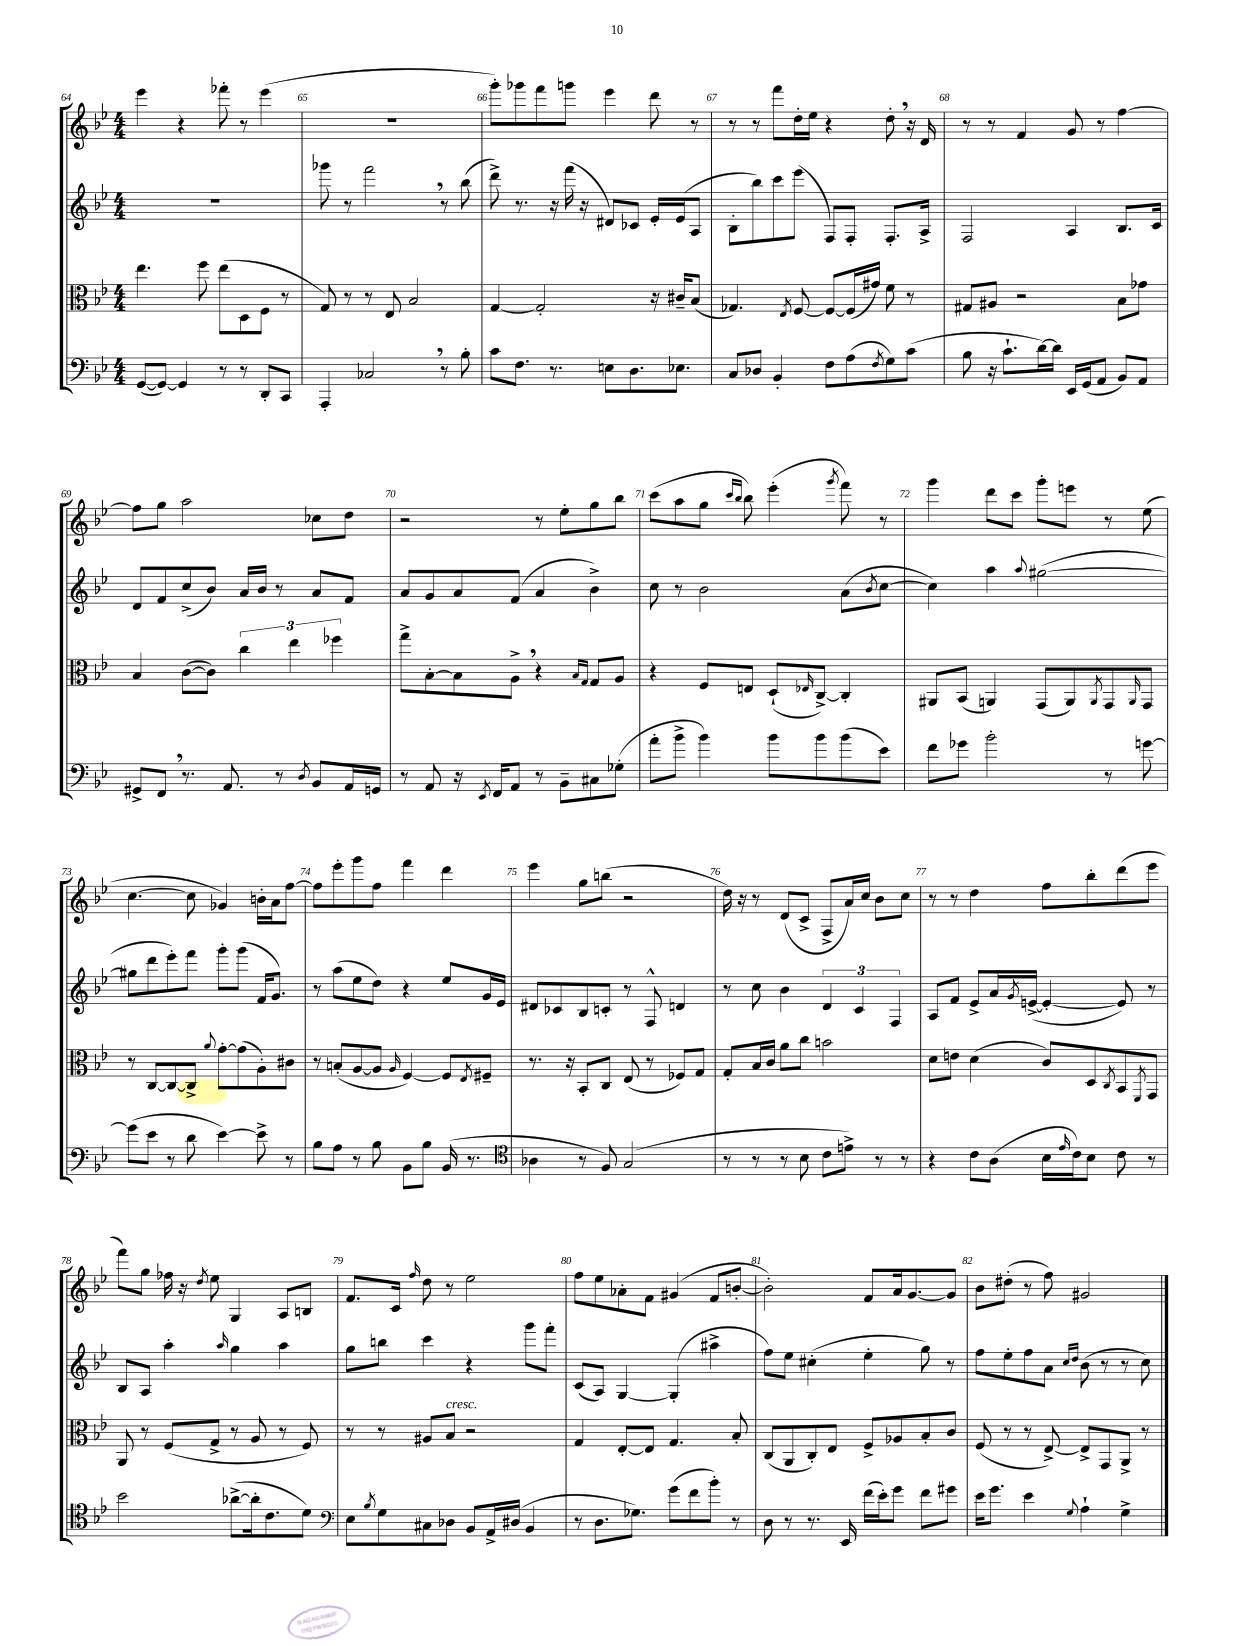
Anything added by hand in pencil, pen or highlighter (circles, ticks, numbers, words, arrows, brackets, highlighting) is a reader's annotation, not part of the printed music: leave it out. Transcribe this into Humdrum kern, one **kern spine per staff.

**kern	**kern	**kern	**kern
*part4	*part3	*part2	*part1
*staff4	*staff3	*staff2	*staff1
*clefF4	*clefC3	*clefG2	*clefG2
*k[b-e-]	*k[b-e-]	*k[b-e-]	*k[b-e-]
*M4/4	*M4/4	*M4/4	*M4/4
=64	=64	=64	=64
([8GG/L	4.ee-\	1r	4eee-\
8GG/J_)	.	.	.
4GG/]	.	.	4r
.	8ff\	.	.
8r	(8ee-\L	.	8fff-X'\
8r	8D\	.	8r
8DD'/L	8F\J	.	(4eee-\
8CC/J	8r	.	.
=65	=65	=65	=65
4AAA'/	8G/)	8ggg-X\	1r
.	8r	8r	.
2C-X,/	8r	2fff,\	.
.	8E-/	.	.
.	2B-/	.	.
8r	.	8r	.
8B-'\	.	(8bb-\	.
=66	=66	=66	=66
8c\L	[4G/	8ddd^\)	8ggg'\L)
8.F\J	.	8.r	8ggg-X\
.	2G'/]	.	8fff\
8.r	.	16r	.
.	.	(16fff\	8gggn\J
.	.	16r	.
8En\L	.	8d#X/L)	4eee-\
8.D\	.	8c-X/J	.
.	16r	16e-'/LL	8ddd\
8.E-X\J	16c#X~/KL	(16e-/J	.
.	(8B-/J	8A/J	8r
=67	=67	=67	=67
8C/L	4.G-X/)	8B-'\L	8r
8D-X/J	.	8bb-\)	8r
4BB-'/	.	8ccc\	8fff\L
.	8qE-/	.	.
.	[8F/	(8eee-\J	16dd'\L
.	.	.	16ee-\JJ
8F\L	8F/L_	8F/L)	4r
(8A\	(16F/L]	8F'/J	.
.	16g#X/JJ)	.	.
8qF/	.	.	.
8G\)	8f\	8.F'/L	8dd',\
(8c\J	8r	.	16r
.	.	16A^/Jk	16d/
=68	=68	=68	=68
8B-\	8G#X/L	2F/	8r
16r	8A#X/J	.	8r
8.c`\L	.	.	.
.	2r	.	4f/
[16d\L)	.	.	.
16d\JJ]	.	.	.
16EE-/LL	.	4A/	8g/
(16GG/J	.	.	.
8AA/J	.	.	8r
8BB-/L)	8B-\L	8.B-/L	[4ff\
8AA/J	8g-X\J	.	.
.	.	16c/Jk	.
!!LO:LB:g=z
=69	=69	=69	=69
8GG#X^/L	4B-/	8d/L	8ff\L]
8FF,/J	.	8f/	8gg\J
8.r	([8c\L	(8cc^/	2aa\
.	8c\J])	8b-/J)	.
8.AA/	.	.	.
.	6cc\	16a/LL	.
.	.	16b-/JJ	.
8r	.	8r	.
.	6ee-\	.	.
8qD/	.	.	.
8BB-/L	.	8a/L	8cc-X\L
.	6ff-X\	.	.
16AA/L	.	8f/J	8dd\J
16GGn/JJ	.	.	.
=70	=70	=70	=70
8r	8gg^\L	8a/L	2r
8AA/	[8B-'\	8g/	.
16r	8B-\]	8a/	.
8qEE-/	.	.	.
16FF/KL	.	.	.
8AA/J	8A^,\J	(8f/J	.
8r	4r	4a/	8r
8BB-~\L	.	.	8ee-'\L
.	16qqB-/LL	.	.
.	16qqG/JJ	.	.
8C#X\	8G/L	4b-^\)	8gg\
(8G-X'\J	8A/J	.	8bb-\J
=71	=71	=71	=71
8a'\L	4r	8cc\	(8ccc\L
8b-^\J	.	8r	8aa\
4b-\)	8F/L	2b-\	8gg\J
.	.	.	16qqccc/LL
.	.	.	16qqbb-/JJ
.	8En/J	.	8bb-\)
8b-\L	(8D`/L	.	(4eee-'\
.	16qqE-X/	.	.
8b-\	[8C^/J)	.	.
.	.	.	8qggg/
(8b-\	4C'/]	(8a\L	8fff\)
.	.	8qb-/	.
8e-\J)	.	[8cc\J	8r
=72	=72	=72	=72
8f\L	8AA#X/L	4cc\])	4ggg\
8g-X\J	(8BB-/J	.	.
2b-'\	4AAn/)	4aa\	8ddd\L
.	.	.	8ccc\J
.	.	8qqaa/	.
.	(8GG/L	([2gg#X\	8ggg'\L
.	8AA/)	.	8eeen\J
.	8qAA/	.	.
8r	8GG/	.	8r
.	16qqAA/	.	.
[8gn\	8GG/J	.	(8ee-\
!!LO:LB:g=z
=73	=73	=73	=73
(8g\L]	8r	8gg#X\L]	[4.cc\
8e-\J	[8C/L	8ddd\	.
8r	8C/_	8eee-'\)	.
8d\	8C^/J]	8fff\J	8cc\]
.	8qqa/	.	.
[4e-\)	[8g'\L	8ggg'\L	4g-X/)
.	(8g\]	(8ggg\J	.
8e-^\]	8A'\)	16f/KL	16bn'\LL
.	.	8.g/J)	16a\J
8r	8c#X\J	.	[8ff\J
=74	=74	=74	=74
8B-\L	8r	8r	8ff\L]
8A\J	(8Bn'/L	(8aa\L	8eee-'\
8r	[8A/	8ee-\	8ggg\
8B-\	8A/J]	8dd\J)	8ff\J
.	16qqA/	.	.
8BB-\L	[4F/)	4r	4fff\
8B-\J	.	.	.
(16BB-/	8F/L]	8ee-/L	4ddd\
8.r	.	.	.
.	8qE-/	.	.
.	8F#X~/J	16g/L	.
.	.	16e-/JJ	.
=75	=75	=75	=75
*clefC4	*	*	*
4A-X\	8.r	8d#X/L	4eee-\
.	.	8c-X/	.
.	16r	.	.
8r	8BB-'/L	8B-/	8gg\L
8F/)	8C/J	8cn'/J	(8bbn\J
(2G/	(8E-/	8r	2r
.	8r	8F^^/	.
.	8F-X/L)	4dn/	.
.	8G/J	.	.
=76	=76	=76	=76
8r	8G'/L	8r	16dd\)
.	.	.	16r
8r	16B-/L	8cc\	8r
.	16c/JJ	.	.
8r	8a\L	4b-\	(8d/L
8B-\	8cc\J	.	8c^/J
8c\L	2bn\	6d/	8F^/L
8en^\J)	.	.	16a/L)
.	.	6c/	.
.	.	.	16cc/JJ
8r	.	.	8b-\L
.	.	6F/	.
8r	.	.	8cc\J
=77	=77	=77	=77
4r	8d\L	8A/L	8r
.	8en\J	8f/J	8r
8c\L	(4d\	8e-^/L	4dd\
(8A\J	.	16a/L	.
.	.	8qg/	.
.	.	([16en^/JJ	.
16B-\LL	8c/L)	4e'/_	8ff\L
16qqe-/	.	.	.
16c\J)	.	.	.
8B-\J	8D/	.	8bb-'\
.	8qC/	.	.
8c\	8BB-/	8e/])	(8ddd\
.	8qFF/	.	.
8r	8GG/J	8r	8eee-\J
!!LO:LB:g=z
=78	=78	=78	=78
2b-\	8AA/	8B-/L	8fff\L)
.	8r	8A/J	8gg\J
.	(8F/L	4aa'\	16ff-X\
.	.	.	16r
.	.	.	8qdd/
.	8G^/J	.	8ee-\
.	.	16qqaa/	.
([8a-X^\L	8r	4gg\	4G/
16a-'\k]	8A/	.	.
8.c\	.	.	.
.	8r	4aa\	8A/L
8d\J)	8F/)	.	8Bn/J
=79	=79	=79	=79
*clefF4	*	*	*
8E-\L	8r	8gg\L	8.f/L
8qB-/	.	.	.
8G\	8r	8bbn\J	.
.	.	.	16c/Jk
.	.	.	16qqff/
8C#X\	8A#X/L	4ccc\	8dd\
!	!LO:TX:a:i:t=cresc.	!	!
8D-X\J	8B-/J	.	8r
8BB-/L	2r	4r	2ee-\
16AA^/L	.	.	.
(16D#X/JJ	.	.	.
4BB-/	.	8ggg\L	.
.	.	8fff'\J	.
=80	=80	=80	=80
8r	4G/	(8c/L	8ff\L
8.D\L	.	8A/J)	8ee-\
.	[8E-'/L	[4G/	8a-X'\
8.G-X\J)	.	.	.
.	8E-/J]	.	8f\J
(8g\L	4.G/	(4G'/]	(4g#X/
8f\	.	.	.
8b-'\J)	.	4aa#X^\	8f/L
8r	8B-'/	.	[8bn'/J
=81	=81	=81	=81
8D\	(8C/L	8ff\L)	2b'\])
8r	8AA/	8ee-\J	.
8.r	8C'/)	(4cc#X'\	.
.	8E-/J	.	.
16EE-/	.	.	.
(16f\LL	8F^/L	4ee-'\	8f/L
16e-'\J)	.	.	.
8g\J	8A-X/	.	16a/k
.	.	.	[8.g/
8f\L	8B-'/	8gg\)	.
8g#X\J	8c/J	8r	8g/J]
=82	=82	=82	=82
16e-\KL	(8F/	8ff\L	8b-\L
8.g\J	.	.	.
.	8r	8ee-'\	(8dd#X'\J
4e-\	8r	8ff\	8r
.	[8E-^/)	8a\J	8ff\)
.	.	16qqcc/LL	.
8qqG/	.	16qqdd/JJ	.
4A`\	8E-^/L]	(8b-\	2g#X/
.	8GG/	8r	.
4G^\	8AA^/J	8r	.
.	8r	8cc\)	.
==	==	==	==
*-	*-	*-	*-
